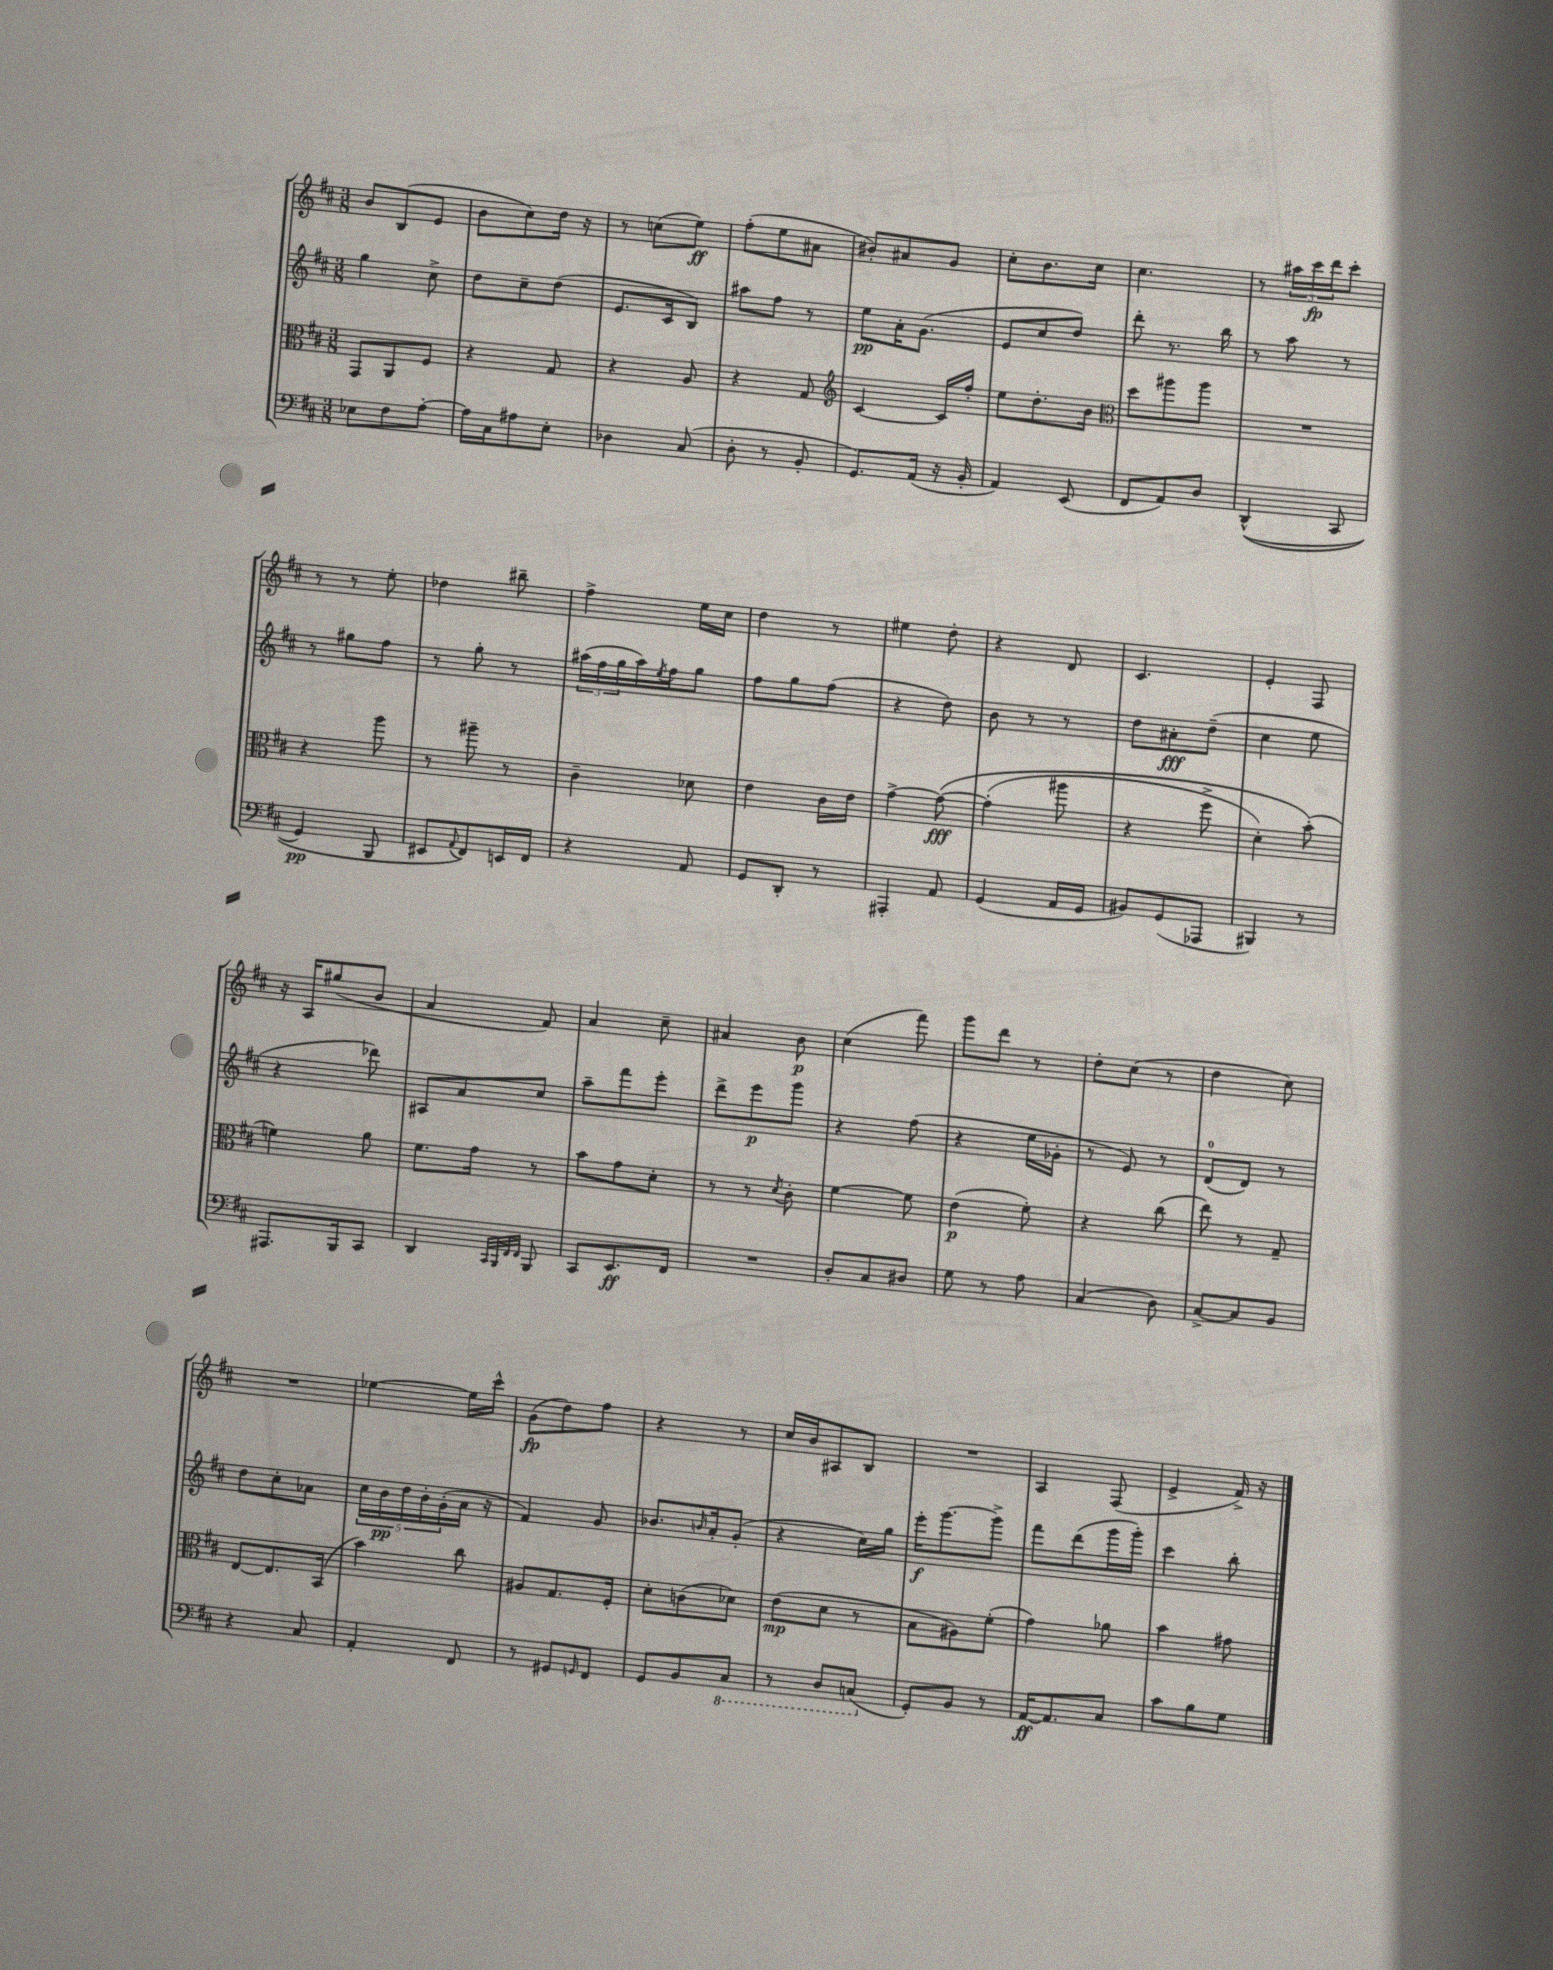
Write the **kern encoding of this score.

**kern	**dynam	**kern	**dynam	**kern	**dynam	**kern	**dynam
*part4	*part4	*part3	*part3	*part2	*part2	*part1	*part1
*staff4	*staff4	*staff3	*staff3	*staff2	*staff2	*staff1	*staff1
*clefF4	*	*clefC3	*	*clefG2	*	*clefG2	*
*k[f#c#]	*	*k[f#c#]	*	*k[f#c#]	*	*k[f#c#]	*
*M3/8	*	*M3/8	*	*M3/8	*	*M3/8	*
=112	=112	=112	=112	=112	=112	=112	=112
8E-X\L	.	8GG/L	.	4gg\	.	8b/L	.
8F#\	.	8AA/	.	.	.	(8B/	.
[8A'\J	.	8F#/J	.	8cc#^\	.	8e/J	.
=113	=113	=113	=113	=113	=113	=113	=113
16A\LL]	.	4r	.	8dd\L	.	8b\L	.
16C#\J	.	.	.	.	.	.	.
8A#X\	.	.	.	8cc#~\	.	8cc#\)	.
8E'\J	.	8G/	.	(8dd\J	.	16dd\Jk	.
.	.	.	.	.	.	16r	.
=114	=114	=114	=114	=114	=114	=114	=114
4D-X\	.	4r	.	8.e/L	.	8r	.
.	.	.	.	.	.	(8ccn\L	.
.	.	.	.	16c#/k	.	.	.
(8C#/	.	8A/	.	8B/J)	.	8ee\J)	ff
=115	=115	=115	=115	=115	=115	=115	=115
8D'\	.	4r	.	8aa#X\L	.	(8ff#'\L	.
8r	.	.	.	8ff#\J	.	8ee\	.
8BB'/	.	8G/	.	8r	.	8a#X\J	.
=116	=116	=116	=116	=116	=116	=116	=116
*	*	*clefG2	*	*	*	*	*
8.GG/L)	.	[4c#/	.	8ee\L	pp	8b#X'/L)	.
.	.	.	.	16a'\K	.	8a#X/	.
(16AA/Jk	.	.	.	(8.g\J	.	.	.
16r	.	16c#/LL]	.	.	.	8g/J	.
16BB'/	.	16ff#'/JJ	.	.	.	.	.
=117	=117	=117	=117	=117	=117	=117	=117
4AA/)	.	8ee\L	.	8e/L	.	8cc#'\L	.
.	.	8.dd'\	.	8cc#/	.	8.b\	.
(8EE/	.	.	.	8dd/J)	.	.	.
.	.	16b\Jk	.	.	.	16cc#\Jk	.
=118	=118	=118	=118	=118	=118	=118	=118
*	*	*clefC3	*	*	*	*	*
8FF#/L	.	8dd\L	.	8ddd'\	.	4.cc#\	.
8AA/)	.	8aa#X\	.	8.r	.	.	.
8D/J	.	8aa#\J	.	.	.	.	.
.	.	.	.	16bb\	.	.	.
=119	=119	=119	=119	=119	=119	=119	=119
((4DD^^/	.	4.r	.	8r	.	8r	.
.	.	.	.	8aa\	.	24aa#X\LL	.
.	.	.	.	.	.	24ccc#\	fp
.	.	.	.	.	.	24ddd\J	.
8CC#/	.	.	.	8r	.	8ccc#'\J	.
!!LO:LB:g=z
=120	=120	=120	=120	=120	=120	=120	=120
4GG/)	pp	4r	.	8r	.	8r	.
.	.	.	.	8gg#X\L	.	8r	.
8BBB/	.	8aa\	.	8ff#\J	.	8ee'\	.
=121	=121	=121	=121	=121	=121	=121	=121
8EE#X/L	.	8r	.	8r	.	4dd-X\	.
8qqAA/	.	.	.	.	.	.	.
8FF#/)	.	8aa#X~\	.	8gg'\	.	.	.
16EEn/L	.	8r	.	8r	.	8bb#X~\	.
16FF#/JJ	.	.	.	.	.	.	.
=122	=122	=122	=122	=122	=122	=122	=122
4r	.	4c#~\	.	(24aa#X\LL	.	4ff#^\	.
.	.	.	.	24ff#\	.	.	.
.	.	.	.	24gg\	.	.	.
.	.	.	.	16aa#\)	.	.	.
.	.	.	.	8qee/	.	.	.
.	.	.	.	16ff#\J	.	.	.
8AA/	.	8d-X\	.	8gg\J	.	16ee\LL	.
.	.	.	.	.	.	16cc#\JJ	.
=123	=123	=123	=123	=123	=123	=123	=123
8GG/L	.	4e\	.	8ff#\L	.	4dd\	.
8DD'/J	.	.	.	8gg\	.	.	.
8r	.	16c#\LL	.	(8ff#\J	.	8r	.
.	.	16e\JJ	.	.	.	.	.
=124	=124	=124	=124	=124	=124	=124	=124
4AAA#X'/	.	[4g^\	.	4r	.	4ee#X\	.
8AA/	.	(8g\_	fff	8dd\)	.	8dd'\	.
=125	=125	=125	=125	=125	=125	=125	=125
(4GG/	.	(4g'\]	.	8b\	.	4r	.
.	.	.	.	8r	.	.	.
16AA/LL	.	8aa#X\	.	8r	.	8d/	.
16GG/JJ	.	.	.	.	.	.	.
=126	=126	=126	=126	=126	=126	=126	=126
8BB#X/L)	.	4r	.	8dd\L	.	4.c#/	.
(8GG/	.	.	.	8a#X'\	fff	.	.
8AAA-X/J	.	8ff#^\	.	(8dd~\J	.	.	.
=127	=127	=127	=127	=127	=127	=127	=127
4BBB#X/)	.	4d'\)	.	4cc#\	.	4e'/	.
8r	.	(8b'\)	.	8ee\	.	8F#/	.
!!LO:LB:g=z
=128	=128	=128	=128	=128	=128	=128	=128
8.AAA#X/L	.	4fn\)	.	4r	.	16r	.
.	.	.	.	.	.	16A/KL	.
.	.	.	.	.	.	(8gg#X/	.
16BBB/k	.	.	.	.	.	.	.
8CC#/J	.	8a\	.	8ddd-X\)	.	8b/J	.
=129	=129	=129	=129	=129	=129	=129	=129
4DD/	.	8.f#\L	.	8A#X/L	.	4a/	.
.	.	.	.	8a/	.	.	.
.	.	16g\Jk	.	.	.	.	.
32qqCC#/LLL	.	.	.	.	.	.	.
32qqBBB/	.	.	.	.	.	.	.
32qqFF#/	.	.	.	.	.	.	.
32qqFF#/JJJ	.	.	.	.	.	.	.
8BBB/	.	8r	.	8cc#/J	.	8f#/)	.
=130	=130	=130	=130	=130	=130	=130	=130
8CC#/L	.	8b\L	.	8aa~\L	.	4a/	.
8.EE/	ff	8g\	.	8fff#\	.	.	.
.	.	8d'\J	.	8eee'\J	.	8cc#~\	.
16FF#/Jk	.	.	.	.	.	.	.
=131	=131	=131	=131	=131	=131	=131	=131
4.r	.	8r	.	8ddd^\L	.	4a#X/	.
.	.	8r	.	8eee\	p	.	.
.	.	8qd/	.	.	.	.	.
.	.	8c#'\	.	8ggg\J	.	8b\	p
=132	=132	=132	=132	=132	=132	=132	=132
8D'/L	.	[4f#\	.	4r	.	(4cc#\	.
8C#/	.	.	.	.	.	.	.
8D#X/J	.	8f#\]	.	(8ff#\	.	8fff#\)	.
=133	=133	=133	=133	=133	=133	=133	=133
8G\	.	(4e\	p	4r	.	8ggg\L	.
8r	.	.	.	.	.	8ddd\J	.
8A\	.	8f#'\)	.	16ee\LL	.	8r	.
.	.	.	.	16g-X'\JJ	.	.	.
=134	=134	=134	=134	=134	=134	=134	=134
(4C#/	.	4r	.	8r	.	8dd'\L	.
.	.	.	.	8e/)	.	(8cc#\J	.
8D\)	.	(8cc#\	.	8r	.	8r	.
=135	=135	=135	=135	=135	=135	=135	=135
[8C#^/L	.	8ee\)	.	(8d/L	.	4dd\	.
8C#/]	.	8r	.	8d/J)	.	.	.
8BB/J	.	8G~/	.	8r	.	8cc#\)	.
!!LO:LB:g=z
=136	=136	=136	=136	=136	=136	=136	=136
4r	.	[8E/L	.	8dd\L	.	4.r	.
.	.	8.E/]	.	8cc#'\	.	.	.
8C#/	.	.	.	8a-X\J	.	.	.
.	.	(16BB/Jk	.	.	.	.	.
=137	=137	=137	=137	=137	=137	=137	=137
4AA'/	.	4b\)	.	20cc#\LL	.	[4ee-X\	.
.	.	.	.	20b\	pp	.	.
.	.	.	.	20dd\	.	.	.
.	.	.	.	20b'\	.	.	.
.	.	.	.	(20g'\	.	.	.
8FF#/	.	8cc#\	.	16a\JJ	.	16ee-\LL]	.
.	.	.	.	16r	.	16ccc#^^\JJ	.
=138	=138	=138	=138	=138	=138	=138	=138
8r	.	8A#X/L	.	4f#/)	.	(8g\L	fp
8GG#X/L	.	8.G/	.	.	.	8dd\)	.
16qqGGn/	.	.	.	.	.	.	.
8FF#/J	.	.	.	8g/	.	8ff#\J	.
.	.	16F#'/Jk	.	.	.	.	.
=139	=139	=139	=139	=139	=139	=139	=139
8GG/L	.	8d'\L	.	8.b-X/L	.	4r	.
8BB/	.	(8cn\	.	.	.	.	.
.	.	.	.	16qqbn/	.	.	.
.	.	.	.	16a'/k	.	.	.
*8ba	*	*	*	*	*	*	*
8CC#/J	.	8d-X\J)	.	(8g'/J	.	8r	.
=140	=140	=140	=140	=140	=140	=140	=140
8r	.	(8e\L	mp	4r	.	16cc#/LL	.
.	.	.	.	.	.	16b/J	.
8DD/L	.	8d\J	.	.	.	8A#X/	.
(8CCn/J	.	8r	.	16cc#\LL)	.	8B/J	.
.	.	.	.	16gg\JJ	.	.	.
=141	=141	=141	=141	=141	=141	=141	=141
*X8ba	*	*	*	*	*	*	*
8GG'/L)	.	8B\L	.	16eee'\KL	f	4.r	.
.	.	.	.	[8.ggg\	.	.	.
8BB/J	.	8A#X\)	.	.	.	.	.
8r	.	(8f#'\J	.	8ggg^\J]	.	.	.
=142	=142	=142	=142	=142	=142	=142	=142
[16AA/KL	ff	4g\)	.	8fff#\L	.	4A/	.
8.AA/]	.	.	.	.	.	.	.
.	.	.	.	(8ddd\	.	.	.
8C#/J	.	8a-X\	.	16ggg\L	.	(8F#/	.
.	.	.	.	16ggg'\JJ)	.	.	.
=143	=143	=143	=143	=143	=143	=143	=143
8c#\L	.	4b\	.	4ccc#\	.	4e^/	.
8B\	.	.	.	.	.	.	.
8G\J	.	8g#X\	.	8bb'\	.	16f#^/)	.
.	.	.	.	.	.	16r	.
==	==	==	==	==	==	==	==
*-	*-	*-	*-	*-	*-	*-	*-
